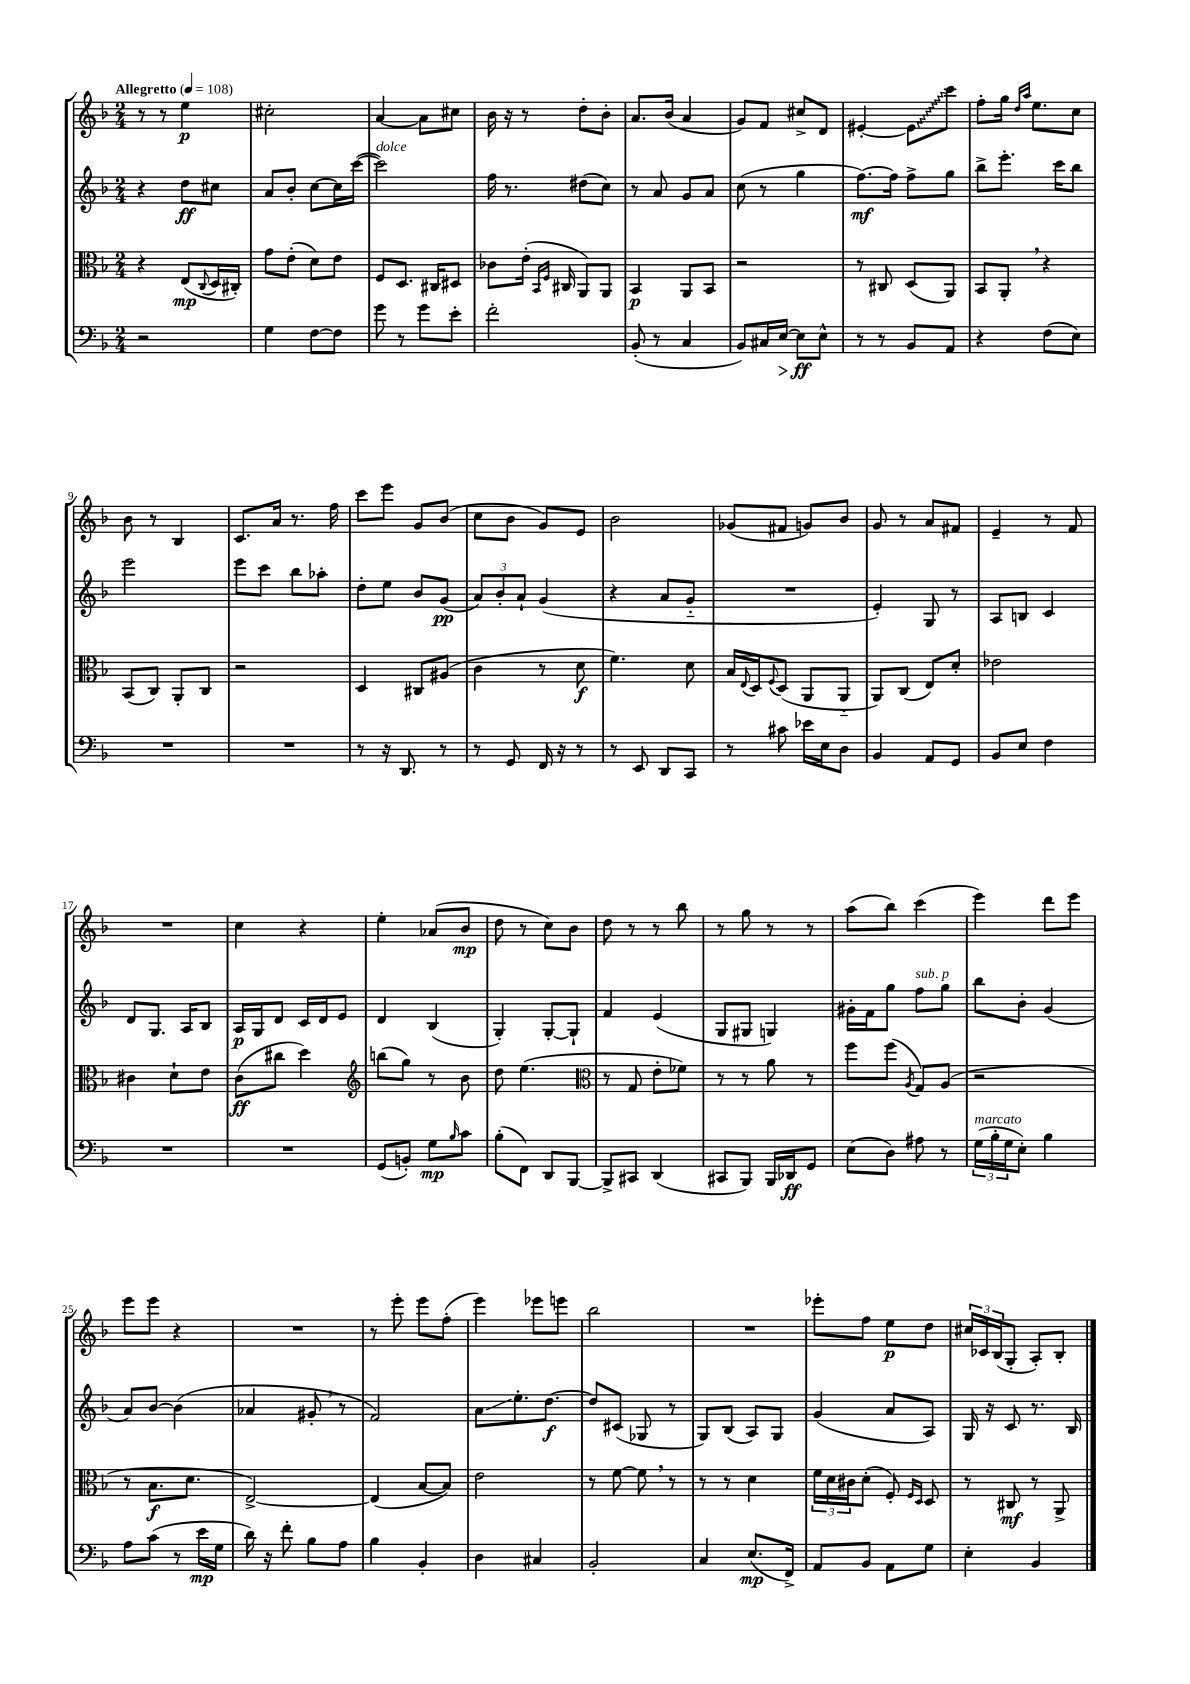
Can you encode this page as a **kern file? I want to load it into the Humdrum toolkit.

**kern	**kern	**kern	**kern
*staff4	*staff3	*staff2	*staff1
*clefF4	*clefC3	*clefG2	*clefG2
*k[b-]	*k[b-]	*k[b-]	*k[b-]
*M2/4	*M2/4	*M2/4	*M2/4
*MM108	*MM108	*MM108	*MM108
2r	4r	4r	8r
.	.	.	8r
.	(8E	8dd	4ee
.	8qqC	.	.
.	16D	8cc#	.
.	16C#')	.	.
=	=	=	=
4G	8g	8a	2cc#'
.	(8e'	8b-'	.
[8F	8d)	[8cc	.
8F]	8e	16cc]	.
.	.	([16ccc	.
=	=	=	=
8g	8F	2ccc])	[4a
8r	8.D	.	.
8g	.	.	8a]
.	16C#	.	.
8e'	8D#	.	8cc#
=	=	=	=
2f'	8c-	16ff	16b-
.	.	8.r	16r
.	(16e'	.	8r
.	16qqBB-	.	.
.	16qqF	.	.
.	16C#	.	.
.	8AA)	(8dd#	8dd'
.	8AA	8cc)	8b-'
=	=	=	=
(8BB-'	4BB-	8r	8.a
8r	.	8a	.
.	.	.	(16b-
4C	8AA	8g	4a
.	8BB-	8a	.
=	=	=	=
8BB-)	2r	(8cc	8g)
16C#	.	8r	8f
[16E	.	.	.
8E]	.	4gg	8cc#^
8E^^	.	.	8d
=	=	=	=
8r	8r	[8.ff)	[4e#'
8r	8C#	.	.
.	.	16ff]	.
8BB-	(8D	8ff^	8e#]
8AA	8AA)	8gg	8ccc
=	=	=	=
4r	8BB-	8bb-^	8ff'
.	8AA'	8.eee'	16gg
.	.	.	16qqdd
.	.	.	16qqaa
.	.	.	8.ee
(8F	4r	.	.
.	.	16ccc	.
8E)	.	8bb-	8cc
=	=	=	=
2r	(8BB-	2eee	8b-
.	8C)	.	8r
.	8AA'	.	4B-
.	8C	.	.
=	=	=	=
2r	2r	8eee	8.c
.	.	8ccc	.
.	.	.	16a
.	.	8bb-	8.r
.	.	8aa-'	.
.	.	.	16ff
=	=	=	=
8r	4D	8dd'	8ccc
16r	.	8ee	8eee
8.DD	.	.	.
.	8C#	8b-	8g
8r	(8A#	(8g	(8b-
=	=	=	=
8r	4c	12a)	8cc
.	.	12b-'	.
8GG	.	.	8b-
.	.	12a`	.
16FF	8r	(4g	8g)
16r	.	.	.
8r	8d	.	8e
=	=	=	=
8r	4.f)	4r	2b-
8EE	.	.	.
8DD	.	8a	.
8CC	8d	8g'~	.
=	=	=	=
8r	16B-	2r	(8g-
.	8qqE	.	.
.	16D	.	.
.	8qqF	.	.
8c#	(8D	.	8f#
16e-	8AA	.	8g)
16E	.	.	.
8D	8AA'~	.	8b-
=	=	=	=
4BB-	8AA)	4e')	8g
.	(8C	.	8r
8AA	8E)	8G	8a
8GG	8d'	8r	8f#
=	=	=	=
8BB-	2e-	8A	4e~
8E	.	8B	.
4F	.	4c	8r
.	.	.	8f
=	=	=	=
2r	4c#	8d	2r
.	.	8.G	.
.	8d`	.	.
.	.	16A	.
.	8e	8B-	.
=	=	=	=
2r	(8c	16A	4cc
.	.	16G	.
.	8cc#	8d	.
.	4dd)	16c	4r
.	.	16d	.
.	.	8e	.
=	=	=	=
*	*clefG2	*	*
(8GG	(8bb	4d	4ee'
8BB')	8gg)	.	.
8G	8r	(4B-	(8a-
16qqB-	.	.	.
8c	8b-	.	8b-
=	=	=	=
(8B-'	8dd	4G')	8dd
8FF)	(4.ee	.	8r
8DD	.	[8G'	8cc)
[8BBB-	.	8G`]	8b-
=	=	=	=
*	*clefC3	*	*
8BBB-^]	8r	4f	8dd
8CC#	8G	.	8r
(4DD	8e'	(4e	8r
.	8f-)	.	8bb-
=	=	=	=
8CC#	8r	8G	8r
8BBB-)	8r	8G#	8gg
16BBB-	8a	4G)	8r
16DD-	.	.	.
8GG	8r	.	8r
=	=	=	=
(8E	8ff	16g#'	(8aa
.	.	16f	.
8D)	(8ff	8gg	8bb-)
.	8qA	.	.
8A#	8G)	8ff	(4ccc
8r	(8A	8gg	.
=	=	=	=
(24G	2r	8bb-	4eee)
24B-'	.	.	.
24G	.	.	.
8E')	.	8b-'	.
4B-	.	(4g	8ddd
.	.	.	8eee
=	=	=	=
8A	8r	8a)	8eee
(8c	8.B-	[8b-	8eee
8r	.	(4b-]	4r
.	8.d	.	.
16e	.	.	.
16G	.	.	.
=	=	=	=
16d)	[2E^)	4a-	2r
16r	.	.	.
8f'	.	.	.
8B-	.	8g#'	.
8A	.	8r	.
=	=	=	=
4B-	(4E]	2f)	8r
.	.	.	8eee'
4BB-'	[8B-	.	8eee
.	8B-])	.	(8ff'
=	=	=	=
4D	2e	8a	4eee)
.	.	8.ee'	.
4C#	.	.	8eee-
.	.	[8.dd	.
.	.	.	8eee
=	=	=	=
2BB-'	8r	8dd]	2bb-
.	[8f	(8c#	.
.	8f]	8G-	.
.	8r	8r	.
=	=	=	=
4C	8r	8G)	2r
.	8r	(8B-	.
(8.E	4d	8A)	.
.	.	8G	.
16FF^)	.	.	.
=	=	=	=
8AA	24f	(4g	8eee-'
.	24d	.	.
.	24c#	.	.
8BB-	(8d'	.	8ff
8AA	8F')	8a	8ee
.	16qqF	.	.
.	16qqD	.	.
8G	8D	8A)	8dd
=	=	=	=
4E'	8r	16G	24cc#
.	.	.	24c-
.	.	16r	.
.	.	.	(24B-
.	8C#	8c	8G'
4BB-	8r	8.r	8A')
.	8AA^	.	8B-'
.	.	16B-	.
==	==	==	==
*-	*-	*-	*-
